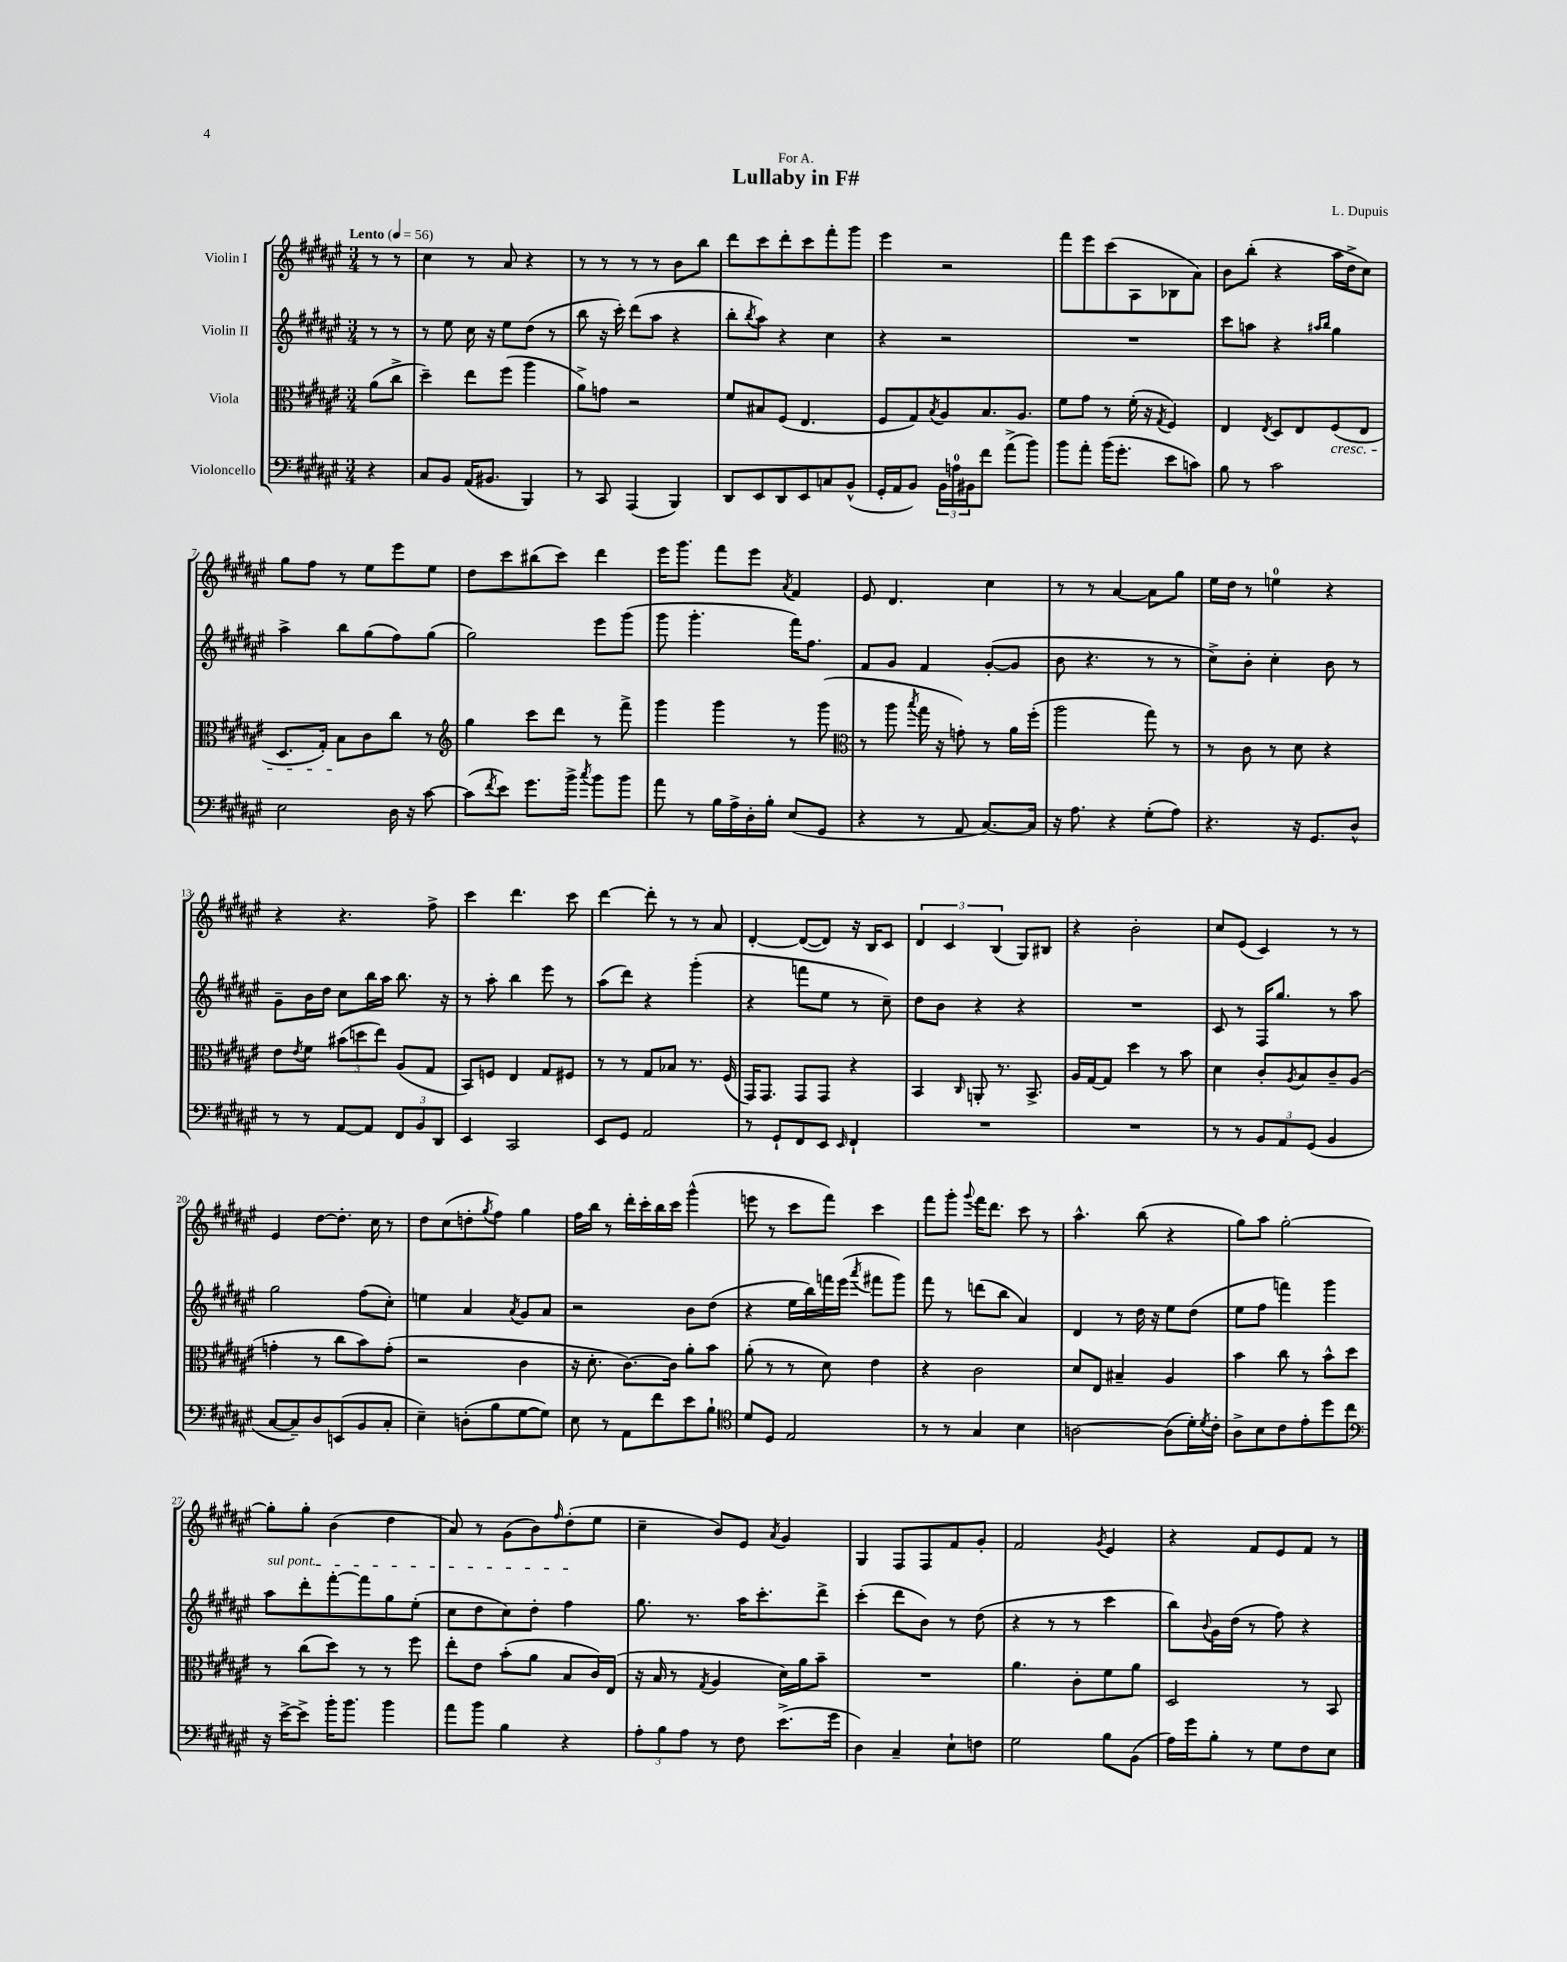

**kern	**kern	**kern	**kern
*part4	*part3	*part2	*part1
*staff4	*staff3	*staff2	*staff1
*I"Violoncello	*I"Viola	*I"Violin II	*I"Violin I
*clefF4	*clefC3	*clefG2	*clefG2
*k[f#c#g#d#a#e#]	*k[f#c#g#d#a#e#]	*k[f#c#g#d#a#e#]	*k[f#c#g#d#a#e#]
*M3/4	*M3/4	*M3/4	*M3/4
*MM56	*MM56	*MM56	*MM56
=	=	=	=
!	!	!	!LO:TX:a:B:t=Lento
4r	(8a#\L	8r	8r
.	8cc#^\J	8r	8r
=1	=1	=1	=1
8C#/L	4dd#~\)	8r	4cc#\
8BB/J	.	8ee#\	.
(16AA#/KL	8ee#\L	16cc#\	8r
8.BB#X/J	.	16r	.
.	(8ff#\J	8ee#\L	8a#/
4BBB/)	4aa#\	(8dd#\J	4r
.	.	8r	.
=2	=2	=2	=2
8r	8a#^\L)	8bb\	8r
8CC#/	8gn\J	16r	8r
.	.	16ccc#'\)	.
(4AAA#/	2r	(8ddd#\L	8r
.	.	8aa#\J	8r
4BBB/)	.	4r	8b\L
.	.	.	8bb\J
=3	=3	=3	=3
8DD#/L	8f#/L	8bb'\L	8ddd#\L
.	.	8qbb/	.
8EE#/	8B#X/	8aa#\J)	8ccc#\
8DD#/	(8F#/J	4r	8ddd#'\
8EE#/	4.E#/	.	8ccc#\
8Cn/	.	4cc#\	8fff#'\
(8BB^^/J	.	.	8ggg#\J
=4	=4	=4	=4
16GG#'/LL	8F#/L	4r	4eee#\
16AA#/J	.	.	.
8BB/J)	8G#/)	.	.
.	8qB/	.	.
24BB\LL	8A#/	2r	2r
24An\	.	.	.
24BB#X\J	.	.	.
8f#\J	8.B/	.	.
(8a#^\L	.	.	.
.	8.A#/J	.	.
8b\J)	.	.	.
=5	=5	=5	=5
8b\L	8f#\L	2.r	8fff#\L
8a#'\J	8g#\J	.	8eee#\
(16b\KL	8r	.	(8ccc#\
8.g#'\J	.	.	.
.	(16f#'\	.	8A#\
.	16r	.	.
.	8qG#/	.	.
8e#\L	4F#/)	.	8B-X\
8cn\J)	.	.	8a#\J)
=6	=6	=6	=6
8B\	4E#/	8ccc#\L	8b\L
8r	.	8aan\J	(8bb'\J
.	8qE#/	.	.
2c#\	8D#/L	4r	4r
.	8E#/	.	.
.	.	16qqaa#X/LL	.
.	.	16qqbb/JJ	.
!	!LO:TX:b:i:t=cresc.	!	!
.	(8F#/	4gg#\	16aa#\LL
.	.	.	16dd#^\J
.	8E#/J	.	8cc#\J)
!!LO:LB:g=z
=7	=7	=7	=7
2E#\	8.D#/L	4aa#^\	8gg#\L
.	.	.	8ff#\J
.	16G#'/Jk)	.	.
.	8B\L	8bb\L	8r
.	8c#\	(8gg#\	8ee#\L
16D#\	8cc#\J	8ff#\)	8eee#\
16r	.	.	.
[8c#\	8r	(8gg#\J	8ee#\J
=8	=8	=8	=8
*	*clefG2	*	*
(8c#\L]	4gg#\	2gg#\)	8dd#\L
8qf#/	.	.	.
8e#\J)	.	.	8ccc#\
8.g#\L	8ccc#\L	.	(8bb#X\
.	8ddd#\J	.	8ccc#\J)
16b^\Jk	.	.	.
8qcc#/	.	.	.
8b\L	8r	8eee#\L	4ddd#\
8b\J	8fff#^\	(8ggg#\J	.
=9	=9	=9	=9
8a#\	4ggg#\	8ggg#\	16eee#\KL
.	.	.	8.ggg#\J
8r	.	4.ggg#'\	.
16B\LL	4ggg#\	.	8fff#\L
16A#^\	.	.	.
16D#'\	.	.	8eee#\J
16B'\JJ	.	.	.
.	.	.	8qa#/
(8E#/L	8r	16fff#\KL)	4f#/
.	.	8.ff#\J	.
8GG#/J	(8ggg#\	.	.
=10	=10	=10	=10
*	*clefC3	*	*
4r	8r	8f#/L	8e#/
.	8aa#\	8g#/J	4.d#/
.	8qbb/	.	.
8r	16gg#\	4f#/	.
.	16r	.	.
8AA#/	8gn'\)	.	.
[8.C#/L)	8r	([8g#'/L	4cc#\
.	16a#\LL	8g#/J]	.
16C#/Jk]	(16ff#'\JJ	.	.
=11	=11	=11	=11
16r	2aa#\	8b\	8r
8.A#\	.	.	.
.	.	4.r	8r
4r	.	.	[4a#/
(8G#'\L	8gg#\)	8r	8a#\L]
8A#\J)	8r	8r	8gg#\J
=12	=12	=12	=12
4.r	8r	8cc#^\L)	16ee#\LL
.	.	.	16dd#\JJ
.	8c#\	8b'\J	8r
.	8r	4cc#'\	4een\
16r	8d#\	.	.
8.GG#/L	.	.	.
.	4r	8b\	4r
8D#^^/J	.	8r	.
!!LO:LB:g=z
=13	=13	=13	=13
8r	8e#\L	8g#~\L	4r
.	8qe#/	.	.
8r	8f#\J	16b\L	.
.	.	16dd#\JJ	.
[8AA#/L	(12b#X\L	8cc#\L	4.r
.	12ddn\	.	.
8AA#/J]	.	16bb\L	.
.	12ee#\J)	.	.
.	.	16aa#\JJ	.
12FF#/L	(8A#/L	8.bb\	.
12BB/	.	.	.
.	8G#/J	.	8ff#^\
12DD#/J	.	.	.
.	.	16r	.
=14	=14	=14	=14
4EE#/	8BB/L)	8r	4ccc#\
.	8Fn/J	8aa#'\	.
2CC#/	4E#/	4bb\	4.ddd#\
.	8G#/L	8eee#\	.
.	8F#X/J	8r	8ccc#\
=15	=15	=15	=15
8EE#/L	8r	(8aa#\L	[4ddd#\
8GG#/J	8r	8ddd#\J)	.
2AA#/	8G#/L	4r	8ddd#'\]
.	8B-X/J	.	8r
.	8.r	(4ggg#'\	8r
.	.	.	8a#/
.	(16F#/	.	.
=16	=16	=16	=16
8r	16GG#/KL)	4r	[4d#'/
.	8.GG#/J	.	.
8GG#`/L	.	.	.
8FF#/	8GG#/L	8fffn\L	(8d#/L_
8EE#/J	8GG#/J	8ee#\J	8d#/J])
16qqEE#/	.	.	.
4FF#`/	4r	8r	16r
.	.	.	16B/KL
.	.	8cc#~\)	8c#/J
=17	=17	=17	=17
2.r	4BB/	8dd#\L	6d#/
.	.	8b\J	.
.	.	.	6c#/
.	16qqC#/	.	.
.	8AAn'/	4r	.
.	.	.	(6B/
.	8.r	.	.
.	.	4r	8G#/L)
.	8.BB^/	.	.
.	.	.	8B#X/J
=18	=18	=18	=18
2.r	16A#/LL	2.r	4r
.	[16G#/J	.	.
.	8G#/J]	.	.
.	4dd#\	.	2b'\
.	8r	.	.
.	8b\	.	.
=19	=19	=19	=19
8r	4d#\	8c#/	8cc#/L
8r	.	8r	(8e#/J
12BB/L	8c#'/L	16F#/KL	4c#/)
.	.	8.gg#/J	.
12AA#/	.	.	.
.	8qA#/	.	.
.	8B/	.	.
(12GG#/J	.	.	.
4BB/	8c#~/	8r	8r
.	(8A#/J	8aa#\	8r
!!LO:LB:g=z
=20	=20	=20	=20
[8C#/L	4gn'\	2gg#\	4e#/
8C#~/])	.	.	.
8D#/	8r	.	[8dd#\L
(8EEn/	8cc#\L	.	8.dd#'\J]
8BB/	8b\)	(8ff#\L	.
.	.	.	16cc#\
8C#'/J	(8g'\J	8cc#'\J)	8r
=21	=21	=21	=21
4E#~\)	2r	4een\	8dd#\L
.	.	.	(8cc#\
(8Dn'\L	.	4a#/	8ddn'\
.	.	.	8qgg#/
8B\	.	.	8ff#\J)
.	.	8qa#/	.
[8G#\	4c#\	8g#/L	4gg#\
8G#\J])	.	8a#/J	.
=22	=22	=22	=22
8E#\	16r	2r	16ff#\LL
.	8.d#'\	.	16bb\JJ
8r	.	.	8r
8AA#\L	[8.c#\L)	.	16ddd#'\LL
.	.	.	16ccc#'\
8f#\	.	.	16bb\
.	16c#\Jk]	.	16ccc#\JJ
8e#\	8a#'\L	8b\L	(4ggg#^^\
8B`\J	8b\J	(8dd#\J	.
=23	=23	=23	=23
*clefC4	*	*	*
8d#/L	(8a#'\	4r	8eeen\
8D#/J	8r	.	8r
2E#/	8r	16ee#\LL	8ccc#\L
.	.	16bb\)	.
.	8d#\)	16fffn\	8fff#\J)
.	.	(16eee#\JJ	.
.	.	8qaaa#/	.
.	4e#\	8fff#X\L	4ccc#\
.	.	8ggg#\J)	.
=24	=24	=24	=24
8r	4r	8fff#\	8fff#\L
8r	.	8r	8ggg#'\J
.	.	.	8qqggg#/
4G#/	2c#\	(8dddn\L	16fff#\KL
.	.	.	8.ddd#\J
.	.	8bb\J	.
4B\	.	4a#/)	8ccc#\
.	.	.	8r
=25	=25	=25	=25
[2An\	8d#/L	4d#/	4.aa#^^\
.	8E#/J	.	.
.	4B#X~/	8r	.
.	.	16dd#\	(8bb\
.	.	16r	.
(8A\L]	4A#/	8ee#\L	4r
16d#'\L)	.	(8dd#\J	.
8qd#/	.	.	.
16c#'\JJ	.	.	.
=26	=26	=26	=26
8A#^\L	4b\	8ee#\L	8gg#\L)
8B\	.	8ff#\J	8aa#\J
8c#\	8cc#\	4fffn\)	[2gg#'\
8e#'\	8r	.	.
8dd#\	8b^^\L	4ggg#\	.
8cc#\J	8dd#\J	.	.
!!LO:LB:g=z
=27	=27	=27	=27
*clefF4	*	*	*
!	!	!LO:TX:a:i:t=sul pont.	!
16r	8r	8aa#\L	8gg#'\L]
[16e#^\KL	.	.	.
8e#^\J]	(8cc#\L	8ddd#'\	8gg#'\J
16b'\KL	8dd#\J)	[8fff#'\	(4b\
8.b\J	.	.	.
.	8r	8fff#\]	.
4b\	8r	8gg#\	4dd#\
.	8ff#\	(8ee#'\J	.
=28	=28	=28	=28
8a#\L	8ee#'\L	8cc#\L	8a#/)
8b\J	8e#\J	8dd#\	8r
4B\	(8b'\L	8cc#\)	(8g#\L
.	8a#\J	8dd#'\J	8b\)
.	.	.	16qqff#/
4r	8B/L	4ff#\	(8dd#'\
.	16c#/L)	.	8ee#\J
.	(16E#/JJ	.	.
=29	=29	=29	=29
12A#'\L	16r	8.gg#\	4cc#~\
.	16B/	.	.
12B\	.	.	.
.	8r	.	.
12A#\J	.	.	.
.	.	8.r	.
.	8qG#/	.	.
8r	4A#/	.	8b/L)
8F#\	.	16aa#\KL	8e#/J
.	.	8.ccc#'\	.
.	.	.	8qa#/
(8.e#^\L	16d#\LL)	.	4g#/
.	16a#\J	.	.
.	8b~\J	8ddd#^\J	.
16g#\Jk	.	.	.
=30	=30	=30	=30
4D#\)	2.r	(4ccc#'\	4G#/
4C#~/	.	8ddd#\L	8F#/L
.	.	8b\J)	8F#/
8E#`\L	.	8r	8f#/
8Fn\J	.	(8dd#\	8g#'/J
=31	=31	=31	=31
2G#\	4.a#\	4r	2f#/
.	.	8r	.
.	8c#'\L	8r	.
.	.	.	8qg#/
8B\L	8f#\	4ccc#\	4e#/
(8BB\J	8a#\J	.	.
=32	=32	=32	=32
16A#\LL)	2D#/	8bb\L)	4r
16g#\J	.	.	.
.	.	8qqb/	.
8B'\J	.	16g#\L	.
.	.	(16dd#\JJ	.
8r	.	8r	8f#/L
8G#\L	.	8ff#\)	8e#/
8F#\	8r	4r	8f#/J
8E#\J	8BB/	.	8r
==	==	==	==
*-	*-	*-	*-
